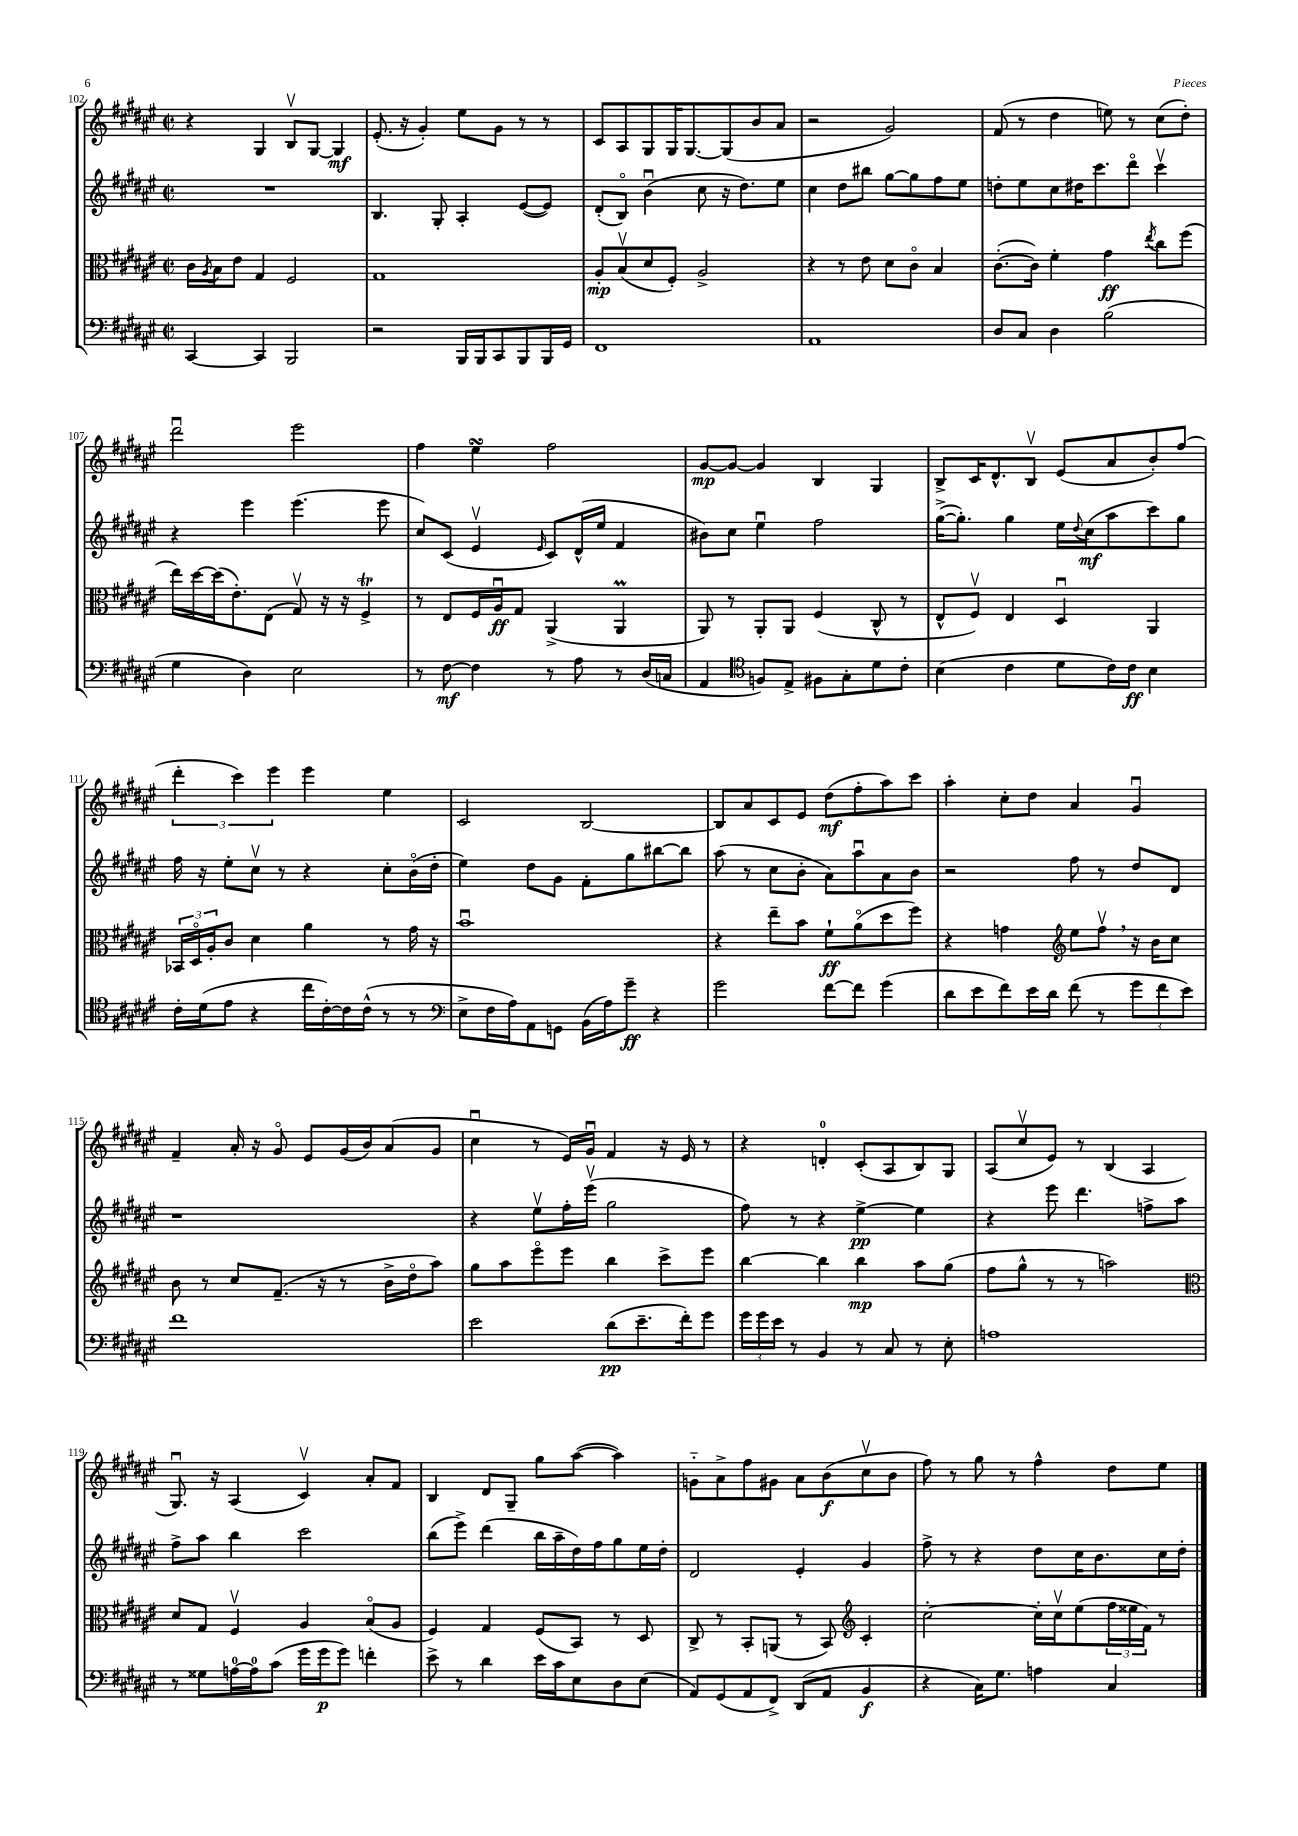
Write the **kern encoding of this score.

**kern	**kern	**kern	**kern
*staff4	*staff3	*staff2	*staff1
*clefF4	*clefC3	*clefG2	*clefG2
*k[f#c#g#d#a#e#]	*k[f#c#g#d#a#e#]	*k[f#c#g#d#a#e#]	*k[f#c#g#d#a#e#]
*M2/2	*M2/2	*M2/2	*M2/2
*met(c|)	*met(c|)	*met(c|)	*met(c|)
[4CC#	16c#	1r	4r
.	8qA#	.	.
.	16B	.	.
.	8e#	.	.
4CC#]	4G#	.	4G#
2BBB	2F#	.	8Bv
.	.	.	[8G#
.	.	.	4G#]
=	=	=	=
2r	1G#	4.B	(8.e#'
.	.	.	16r
.	.	.	4g#')
.	.	8G#'	.
16BBB	.	4A#'	8ee#
16BBB	.	.	.
8CC#	.	.	8g#
8BBB	.	([8e#	8r
16BBB	.	8e#])	8r
16GG#	.	.	.
=	=	=	=
1FF#	8A#'	(8d#'	8c#
.	(8Bv	8Bo)	8A#
.	8d#	(4bu	8G#
.	8F#')	.	16G#
.	.	.	[8.G#
.	2A#^	8cc#	.
.	.	16r	(8G#]
.	.	8.dd#)	.
.	.	.	8b
.	.	8ee#	8a#
=	=	=	=
1AA#	4r	4cc#	2r
.	8r	8dd#	.
.	8e#	8bb#	.
.	8d#	[8gg#	2g#)
.	8c#o	8gg#]	.
.	4B	8ff#	.
.	.	8ee#	.
=	=	=	=
8D#	([8.c#'	8dd'	(8f#
8C#	.	8ee#	8r
.	16c#])	.	.
4D#	4f#'	8cc#	4dd#
.	.	16dd#	.
.	.	8.ccc#	.
(2B	4g#	.	8ee)
.	.	8ddd#o	8r
.	8qee#	.	.
.	8cc#	4ccc#v	(8cc#
.	(8ff#	.	8dd#')
=	=	=	=
4G#	16ee#)	4r	2ddd#u
.	[16dd#	.	.
.	(16dd#]	.	.
.	8.e#')	.	.
4D#)	.	4eee#	.
.	(8E#	.	.
2E#	8G#v)	(4.eee#	2eee#
.	16r	.	.
.	16r	.	.
.	4F#^	.	.
.	.	8eee#	.
=	=	=	=
8r	8r	8cc#)	4ff#
[8F#	8E#	(8c#	.
4F#]	16F#	4e#v	4ee#
.	16A#u	.	.
.	8G#	.	.
.	.	16qqe#	.
8r	(4AA#^	8c#)	2ff#
8A#	.	(16d#^^	.
.	.	16ee#	.
8r	4AA#	4f#	.
(16D#	.	.	.
16C	.	.	.
=	=	=	=
4AA#	8AA#)	8b#)	[8g#
.	8r	8cc#	8g#_
*clefC4	*	*	*
8F)	8AA#'	4ee#u	4g#]
8E#^	8AA#	.	.
8F#	(4F#	2ff#	4B
8G#'	.	.	.
8d#	8C#^^	.	4G#
8c#'	8r	.	.
=	=	=	=
(4B	8E#^^	([16gg#^	8B^
.	.	8.gg#'])	.
.	8F#v)	.	16c#
.	.	.	8.d#^^
4c#	4E#	4gg#	.
.	.	.	8Bv
8d#	4D#u	16ee#	(8e#
.	.	8qqdd#	.
.	.	(16cc#	.
16c#)	.	8aa#	8a#
16c#	.	.	.
4B	4AA#	8ccc#)	8b')
.	.	8gg#	(8ff#
=	=	=	=
16c#'	24BB-	16ff#	6ddd#'
.	24D#o	.	.
(16d#	.	16r	.
.	24A#'	.	.
8e#	8c#	8ee#'	.
.	.	.	6ccc#)
4r	4d#	8cc#v	.
.	.	.	6eee#
.	.	8r	.
16cc#	4a#	4r	4eee#
[16c#')	.	.	.
16c#]	.	.	.
(16c#^^	.	.	.
8r	8r	8cc#'	4ee#
8r	16g#	(16bo	.
.	16r	16dd#'	.
=	=	=	=
*clefF4	*	*	*
8E#^	1bu	4ee#)	2c#
16F#	.	.	.
16A#)	.	.	.
8AA#	.	8dd#	.
8GG	.	8g#	.
(16BB	.	8f#'	[2B
16A#)	.	.	.
8g#~	.	8gg#	.
4r	.	[8bb#	.
.	.	8bb#]	.
=	=	=	=
2g#	4r	(8aa#	8B]
.	.	8r	8a#
.	8ee#~	8cc#	8c#
.	8b	8b'	8e#
[8f#	8f#`	8a#)	(8dd#
8f#]	(8a#o	8aa#u	8ff#'
(4g#	8dd#	8a#	8aa#)
.	8ff#)	8b	8ccc#
=	=	=	=
8d#	4r	2r	4aa#'
8e#	.	.	.
8f#)	4g	.	8cc#'
16e#	.	.	8dd#
16d#	.	.	.
*	*clefG2	*	*
(8f#	8ee#	8ff#	4a#
8r	8ff#v	8r	.
12g#	16r	8dd#	4g#u
.	16b	.	.
12f#	.	.	.
.	8cc#	8d#	.
12e#)	.	.	.
=	=	=	=
1f#	8b	1r	4f#~
.	8r	.	.
.	8cc#	.	16a#'
.	.	.	16r
.	(8.f#~	.	8g#o
.	.	.	8e#
.	16r	.	.
.	8r	.	(16g#
.	.	.	16b)
.	16b^	.	(8a#
.	16dd#o	.	.
.	8aa#)	.	8g#
=	=	=	=
2e#	8gg#	4r	4cc#u
.	8aa#	.	.
.	8eee#o	8ee#v	8r
.	8eee#	16ff#'	16e#)
.	.	(16eee#v	16g#u
(8d#	4bb	2gg#	4f#
8.e#~	.	.	.
.	8ccc#^	.	16r
16f#')	.	.	16e#
8g#	8eee#	.	8r
=	=	=	=
24g#	[4bb	8ff#)	4r
24g#	.	.	.
24e#	.	.	.
8r	.	8r	.
4BB	4bb]	4r	4d'
8r	4bb	[4ee#^	(8c#'
8C#	.	.	8A#
8r	8aa#	4ee#]	8B)
8E#'	(8gg#	.	8G#
=	=	=	=
1A	8ff#	4r	(8A#
.	8gg#^^	.	8cc#v
.	8r	8eee#	8e#)
.	8r	4.ddd#	8r
.	2aa)	.	(4B
.	.	8ff^	4A#
.	.	8aa#	.
=	=	=	=
*	*clefC3	*	*
8r	8d#	8ff#^	8.G#u)
8G##	8G#	8aa#	.
.	.	.	16r
[16A	4F#v	4bb	(4A#
16A]	.	.	.
(8c#	.	.	.
16g#	4A#	2ccc#	4c#v)
16g#	.	.	.
8g#)	.	.	.
4f'	(8Bo	.	8a#'
.	8A#	.	8f#
=	=	=	=
8e#^	4F#)	(8bb	4B
8r	.	8eee#^)	.
4d#	4G#	(4ddd#	8d#
.	.	.	8G#~
16e#	(8F#	16bb	8gg#
16c#	.	16aa#~	.
8E#	8BB)	16dd#)	([8aa#
.	.	16ff#	.
8D#	8r	8gg#	4aa#])
(8E#	8D#	16ee#	.
.	.	16dd#'	.
=	=	=	=
8AA#)	8C#^	2d#	8g'~
(8GG#	8r	.	8a#^
8AA#	8BB'	.	8ff#
8FF#^)	(8AA	.	8g#
(8DD#	8r	4e#'	8a#
8AA#	8BB)	.	(8b
*	*clefG2	*	*
4BB	4c#'	4g#	8cc#v
.	.	.	8b
=	=	=	=
4r	[2cc#'	8ff#^	8ff#)
.	.	8r	8r
16C#)	.	4r	8gg#
8.G#	.	.	.
.	.	.	8r
4A	16cc#']	8dd#	4ff#^^
.	16cc#v	.	.
.	(8ee#	16cc#	.
.	.	8.b	.
4C#	24ff#	.	8dd#
.	24ee##	.	.
.	24f#)	.	.
.	8r	16cc#	8ee#
.	.	16dd#'	.
==	==	==	==
*-	*-	*-	*-
